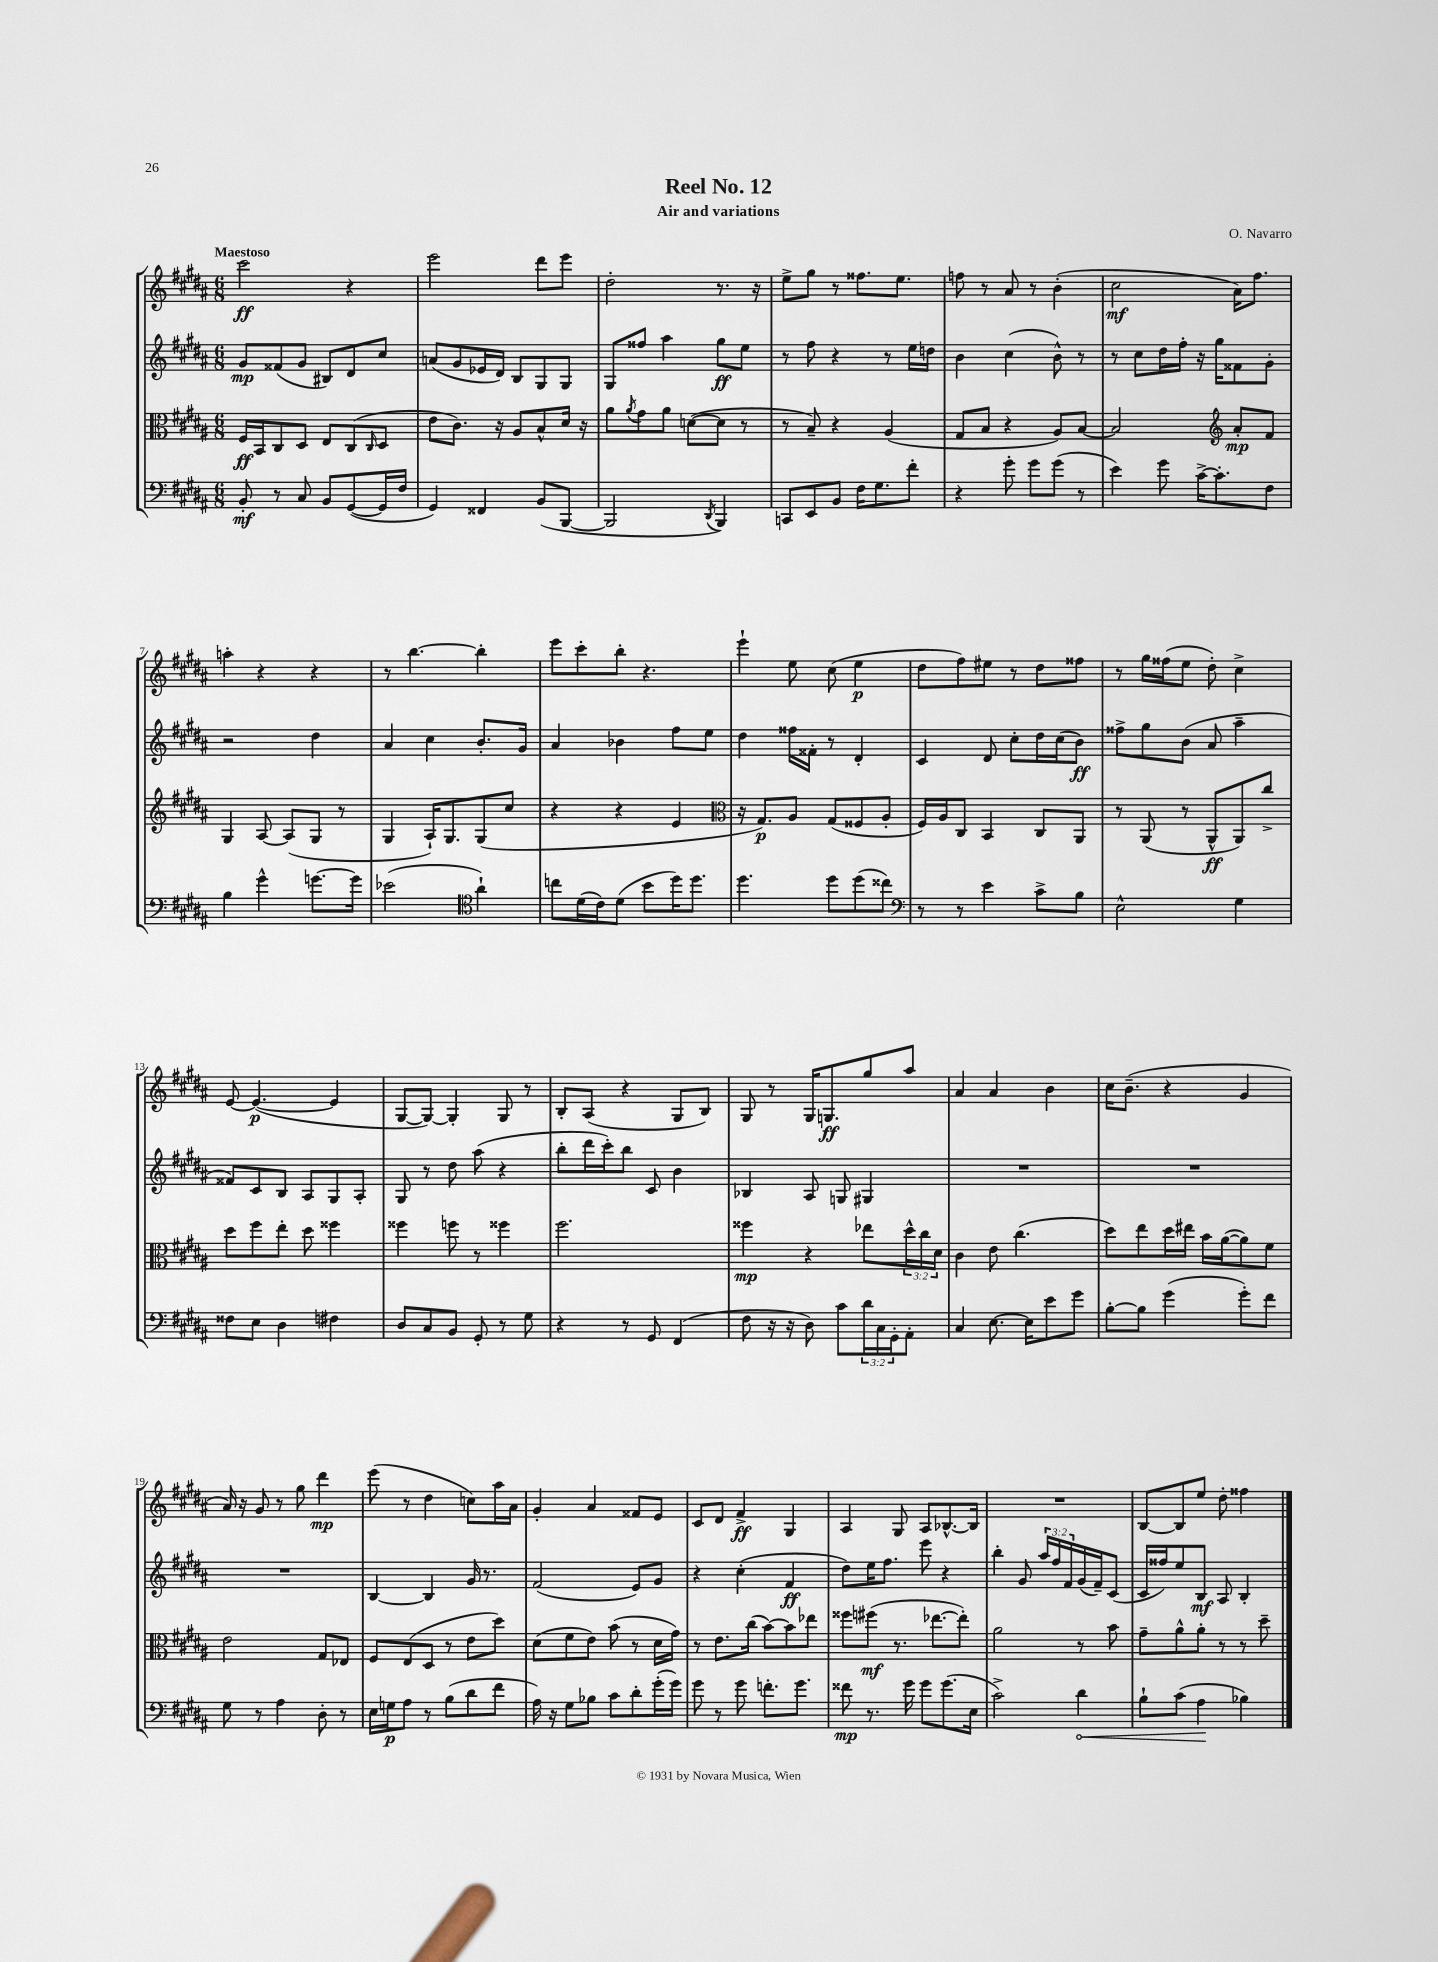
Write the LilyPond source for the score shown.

\header { title = "Reel No. 12" composer = "O. Navarro" subtitle = "Air and variations" }
<<
\new StaffGroup <<
\new Staff = "s0" {
    \clef treble \key b \major \numericTimeSignature \time 6/8 \tempo "Maestoso"
    cis'''2\ff r4 |
    e'''2 dis'''8 e'''8 |
    dis''2-. r8. r16 |
    e''8-> gis''8 r8 fisis''8. e''8. |
    f''8 r8 ais'8 r8 b'4-.( |
    cis''2\mf ais'16) fis''8. |
    a''4-. r4 r4 |
    r8 b''4.~ b''4-. |
    e'''8 cis'''8-. b''8-. r4. |
    e'''4-! e''8 cis''8( e''4\p |
    dis''8 fis''8) eis''8 r8 dis''8 fisis''8 |
    r8 gis''16 fisis''16( e''8 dis''8-.) cis''4-> |
    e'8~ e'4.~\p( e'4 |
    gis8~ gis8~) gis4-. gis8 r8 |
    b8-. ais8( r4 gis8 b8) |
    gis8 r8 gis16 g8.\ff gis''8 ais''8 |
    ais'4 ais'4 b'4 |
    cis''16 b'8.--( r4 gis'4 |
    ais'16) r16 gis'8 r8 gis''8 dis'''4\mp |
    e'''8( r8 dis''4 c''8) ais''16 ais'16 |
    gis'4-. ais'4 fisis'8 e'8 |
    cis'8 dis'8 fis'4->\ff gis4 |
    ais4 gis8 ais8 bes8.~-^ bes16 |
    R2. |
    b8~ b8 e''8 dis''8-. fisis''4 \bar "|." |
}
\new Staff = "s1" {
    \clef treble \key b \major \numericTimeSignature \time 6/8 \override Staff.TupletNumber.text = #tuplet-number::calc-fraction-text
    gis'8\mp fisis'8( gis'8 bis8) dis'8 cis''8 |
    a'8( gis'8 ees'16 dis'16) b8 gis8 gis8 |
    gis8 fisis''8 ais''4 gis''8\ff e''8 |
    r8 fis''8 r4 r8 e''16 d''16 |
    b'4 cis''4( b'8-^) r8 |
    r8 cis''8 dis''16 fis''16-. r16 gis''16 fisis'8 gis'8-. |
    r2 dis''4 |
    ais'4 cis''4 b'8.-. gis'16 |
    ais'4 bes'4 fis''8 e''8 |
    dis''4 fisis''16 fisis'16-. r8 dis'4-. |
    cis'4 dis'8 cis''8-. dis''16 cis''16( b'8\ff) |
    fisis''8-> gis''8 b'8( ais'8 ais''4-- |
    fisis'8) cis'8 b8 ais8 gis8 ais8-. |
    gis8 r8 dis''8 ais''8( r4 |
    b''8-. dis'''16 cis'''16-.) b''8 cis'8 b'4 |
    bes4 ais8 g8 gis4 |
    R2. |
    R2. |
    R2. |
    b4~ b4 gis'16 r8. |
    fis'2( e'8) gis'8 |
    r4 cis''4-.( fis'4\ff |
    dis''8) e''16 fis''8. e'''8 r4 |
    b''4-. gis'8 \tuplet 3/2 { ais''16 fis''16 fis'16 } gis'16( fis'16--) cis'8( |
    cis'16 fisis''16) e''8 b8\mf ais8 b4-. \bar "|." |
}
\new Staff = "s2" {
    \clef alto \key b \major \numericTimeSignature \time 6/8 \override Staff.TupletNumber.text = #tuplet-number::calc-fraction-text
    fis16\ff b,16 cis8 dis8 e8 cis8( \grace { cis16 } dis8 |
    e'8 cis'8.) r16 ais8 b8-^ dis'16 r16 |
    ais'8 \acciaccatura { ais'8 } gis'8 ais'8 d'8~( d'8 r8 |
    r8 b8--) r4 ais4( |
    gis8 b8 r4 ais8) b8~ |
    b2 \clef treble ais'8-.\mp fis'8 |
    gis4 ais8~ ais8( gis8 r8 |
    gis4 ais16-!) gis8. gis8( cis''8 |
    r4 r4 e'4 |
    \clef alto r16 gis8.\p) ais8 gis8( fisis8 ais8-. |
    fis16) ais16 cis8 b,4 cis8 ais,8 |
    r8 ais,8( r8 ais,8-^\ff ais,8) cis''8-> |
    dis''8 fis''8 e''8-. dis''8 fisis''4 |
    fisis''4 f''8 r8 fisis''4 |
    fis''2. |
    fisis''4\mp r4 ees''8 \tuplet 3/2 { dis''16-^ cis''16 dis'16 } |
    cis'4 e'8 cis''4.( |
    dis''8) e''8 dis''16 eis''16 b'16 ais'16~( ais'8) fis'8 |
    e'2 gis8 ees8 |
    fis8 e8( dis8 r8 e'8 dis''8) |
    dis'8( fis'8 e'8) b'8( r8 dis'16 gis'16) |
    r8 e'8. cis''16( b'8~) b'8 ees''8 |
    fisis''8 fis''8\mf( r8. ees''8.~ ees''8-.) |
    ais'2 r8 b'8 |
    gis'8-- ais'8-^ ais'8-. r8 r8 dis''8-- \bar "|." |
}
\new Staff = "s3" {
    \clef bass \key b \major \numericTimeSignature \time 6/8 \override Staff.TupletNumber.text = #tuplet-number::calc-fraction-text
    b,8-.\mf r8 cis8 b,8 gis,8~( gis,16 fis16 |
    gis,4) fisis,4 b,8( b,,8~ |
    b,,2 \acciaccatura { dis,8 } b,,4) |
    c,8 e,8 b,8 fis16 gis8. fis'8-. |
    r4 gis'8-. gis'8 gis'8( r8 |
    e'4) gis'8 cis'16~-> cis'8.-. fis8 |
    b4 gis'4-^ g'8.~ g'16 |
    ees'2( \clef tenor ais'4-!) |
    c''8 dis'16( cis'16) dis'8( b'8 dis''16) dis''8. |
    dis''4. dis''8 dis''8( cisis''8) |
    \clef bass r8 r8 e'4 cis'8-> b8 |
    e2-^ gis4 |
    fisis8 e8 dis4 fis4 |
    dis8 cis8 b,8 gis,8-. r8 gis8 |
    r4 r8 gis,8 fis,4( |
    fis8 r16 r16 dis8) cis'8 \tuplet 3/2 { dis'16 cis16 gis,16-. } ais,8-. |
    cis4 e8.~ e16 e'8 gis'8 |
    b8~-. b8 gis'4( gis'8-.) fis'8 |
    gis8 r8 ais4 dis8-. r8 |
    e16 g16\p ais8 r8 b8( dis'8 fis'8 |
    ais16) r16 gis8 bes8 cis'8 dis'8-. gis'16-.( gis'16) |
    gis'8 r8 gis'8 f'8.-. gis'8. |
    fisis'8\mp r8. gis'16 gis'8 gis'8.( e16 |
    cis'2->) \once \override Hairpin.circled-tip = ##t dis'4\< |
    b8-! cis'8( ais4\! bes4) \bar "|." |
}
>>
>>
